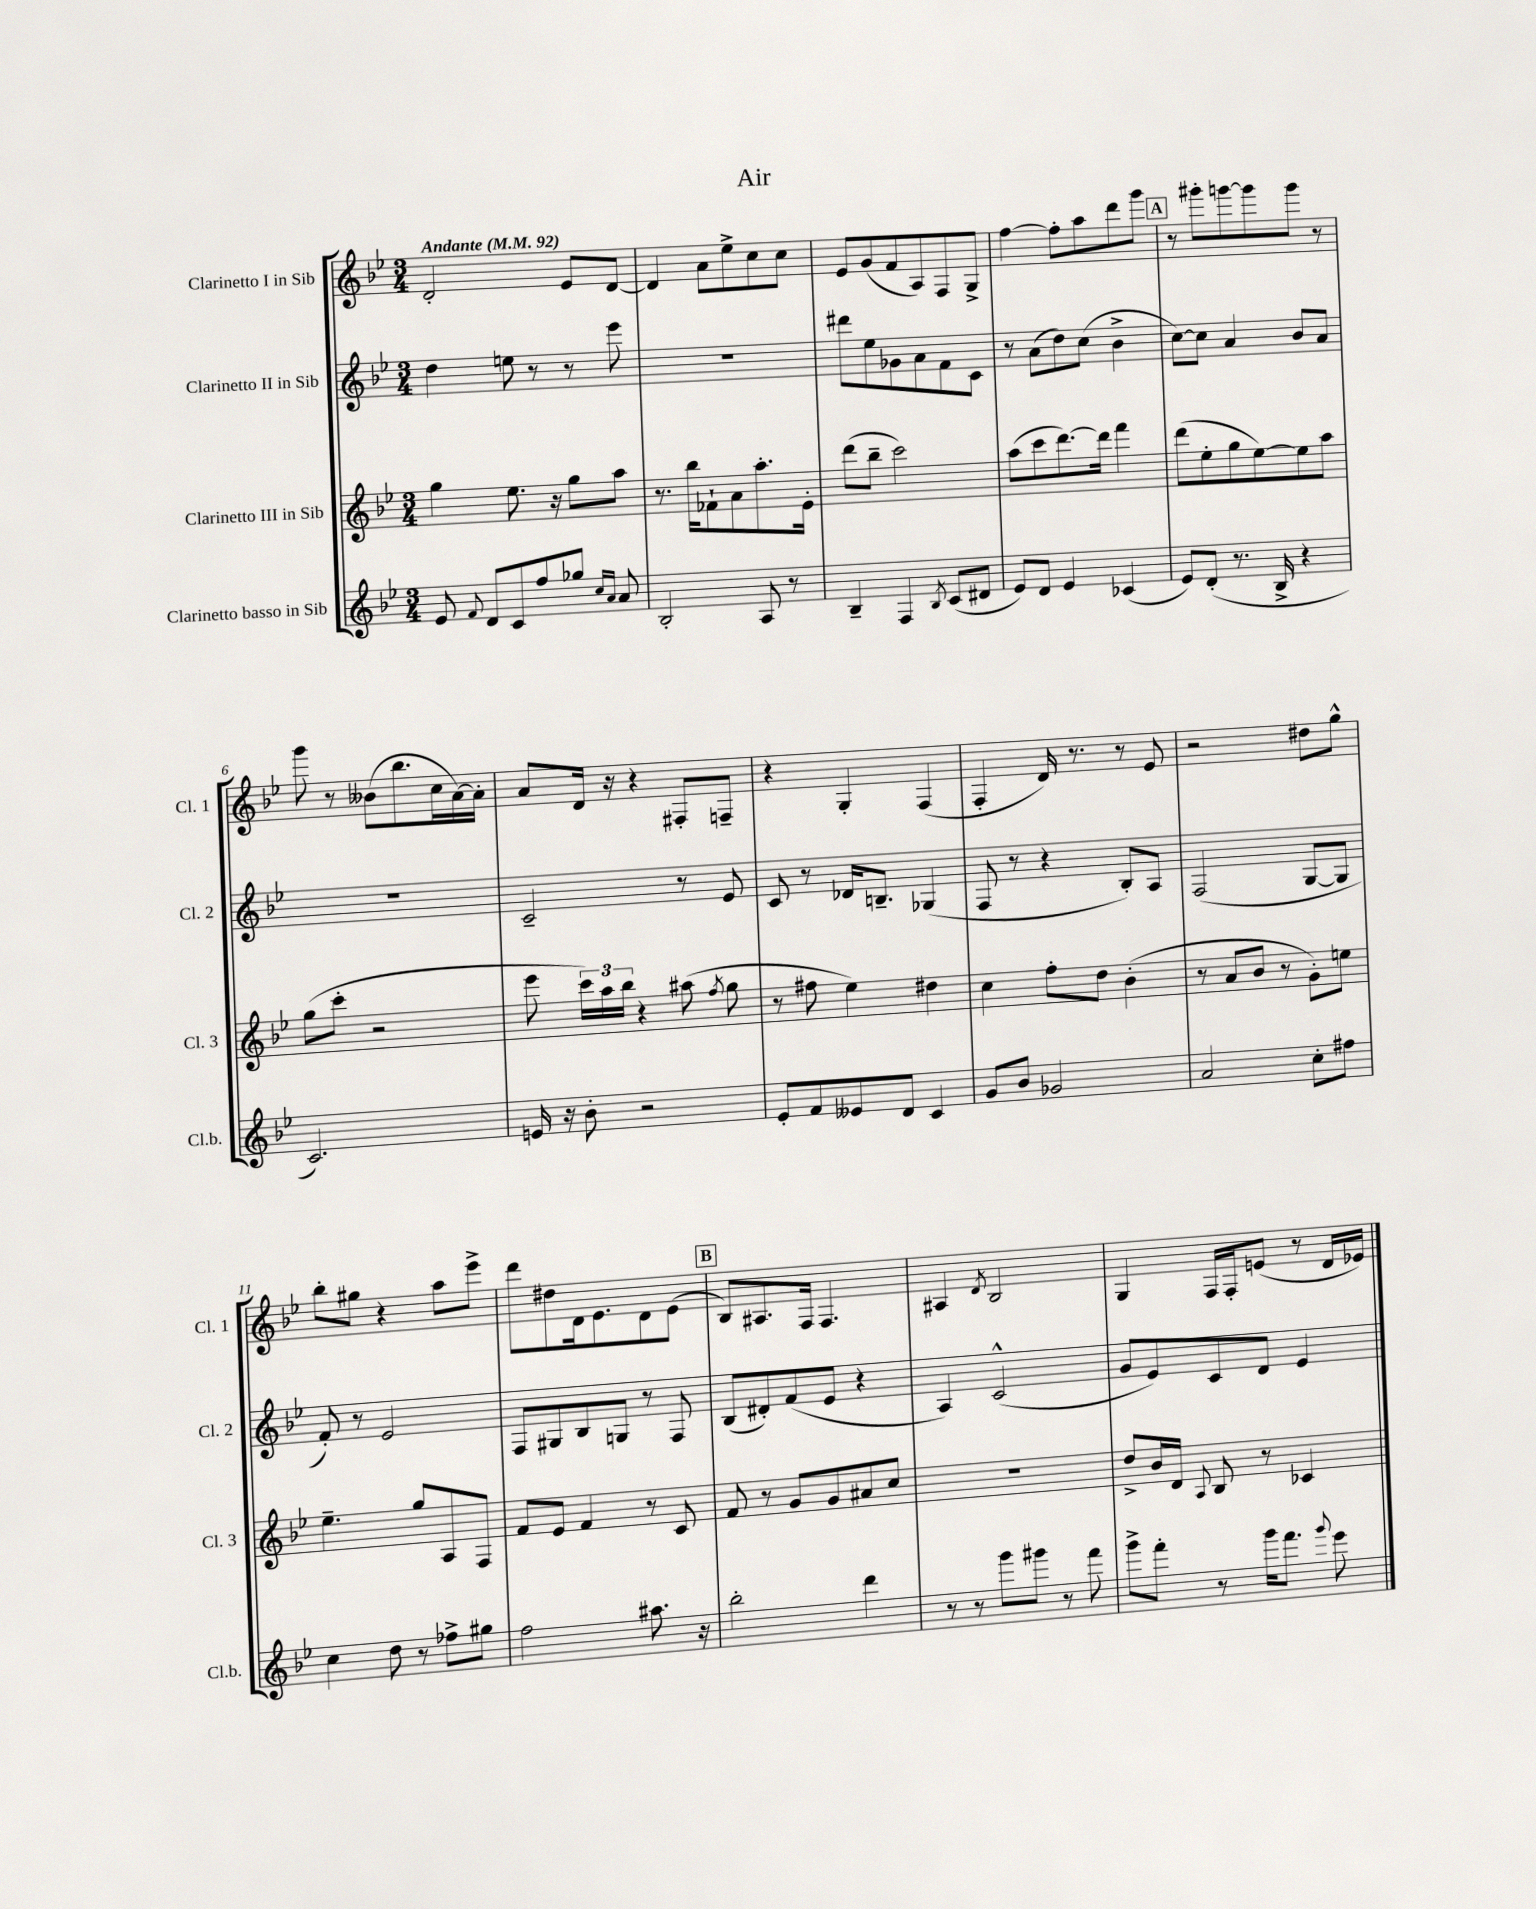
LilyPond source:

\header { title = "Air" }
<<
\new StaffGroup <<
\new Staff = "s0" \with { instrumentName = "Clarinetto I in Sib" shortInstrumentName = "Cl. 1" } {
    \clef treble \key bes \major \numericTimeSignature \time 3/4 \tempo "Andante" 4 = 92
    \autoBeamOff d'2-. ees'8[ d'8]~ |
    d'4 a'8[ ees''8-> c''8 c''8] |
    ees'8[ g'8( f'8 a8) f8 g8]-> |
    f''4~ f''8[-. a''8 d'''8 g'''8] |
    \mark \markup { \box "A" } r8 gis'''8[-. g'''8~ g'''8 g'''8] r8 |
    g'''8 r8 beses'8[( bes''8. c''16 a'16~) a'16]-. |
    a'8[ d'16] r16 r4 fis8[-. f8]-- |
    r4 g4-. f4( |
    f4-. d'16) r8. r8 ees'8 |
    r2 dis''8[ g''8]-^ |
    bes''8[-. gis''8] r4 a''8[ ees'''8]-> |
    d'''8[ dis''8 d'16 ees'8. d'8 ees'8]( |
    \mark \markup { \box "B" } bes8[) ais8. f16] f4. |
    ais4 \acciaccatura { d'8 } bes2 |
    g4 f16[ f16-. e'8]( r8 d'16[ ees'16]) \bar "|." |
}
\new Staff = "s1" \with { instrumentName = "Clarinetto II in Sib" shortInstrumentName = "Cl. 2" } {
    \clef treble \key bes \major \numericTimeSignature \time 3/4
    \autoBeamOff d''4 e''8 r8 r8 ees'''8 |
    R2. |
    dis'''8[ ees''8 ges'8 a'8 f'8 c'8] |
    r8 a'8[( d''8) c''8]( bes'4-> |
    \mark \markup { \box "A" } c''8[~) c''8] a'4 bes'8[ a'8] |
    R2. |
    c'2-- r8 ees'8 |
    c'8 r8 des'16[ b8.]-- ges4( |
    f8 r8 r4 bes8[-.) a8] |
    f2( g8[~ g8] |
    f'8-.) r8 ees'2 |
    f8[ gis8 bes8 g8] r8 f8 |
    \mark \markup { \box "B" } bes8[( dis'8-.) f'8( ees'8] r4 |
    a4) c'2-^( |
    g'8[ ees'8) c'8 d'8] ees'4 \bar "|." |
}
\new Staff = "s2" \with { instrumentName = "Clarinetto III in Sib" shortInstrumentName = "Cl. 3" } {
    \clef treble \key bes \major \numericTimeSignature \time 3/4
    \autoBeamOff g''4 ees''8. r16 g''8[ a''8] |
    r8. bes''16[ fes'8-! a'8 a''8.-. ees'16]-. |
    d'''8[( bes''8]-- c'''2) |
    a''8[( c'''8 d'''8.~) d'''16] f'''4 |
    \mark \markup { \box "A" } d'''8[( ees''8-. g''8 ees''8~) ees''8 a''8] |
    g''8[( c'''8]-. r2 |
    ees'''8 \tuplet 3/2 { c'''16[) a''16 bes''16] } r4 ais''8( \acciaccatura { f''8 } g''8 |
    r8 fis''8 ees''4) dis''4 |
    c''4 f''8[-. d''8] bes'4-.( |
    r8 a'8[ bes'8] r8 g'8[-.) e''8] |
    ees''4.-- g''8[ a8 f8] |
    f'8[ ees'8] f'4 r8 c'8 |
    \mark \markup { \box "B" } f'8 r8 g'8[ g'8 ais'8 c''8] |
    R2. |
    d''8[-> bes'16 d'16] \appoggiatura { a8 } bes8 r8 ces'4 \bar "|." |
}
\new Staff = "s3" \with { instrumentName = "Clarinetto basso in Sib" shortInstrumentName = "Cl.b." } {
    \clef treble \key bes \major \numericTimeSignature \time 3/4
    \autoBeamOff ees'8 \appoggiatura { f'8 } d'8[ c'8 f''8 ges''8] \grace { c''16[ a'16] } a'8 |
    bes2-. a8 r8 |
    bes4-- f4 \acciaccatura { bes8 } c'8[( dis'8] |
    ees'8[) d'8] ees'4 ces'4( |
    \mark \markup { \box "A" } ees'8[) d'8]-.( r8. bes16-> r4 |
    c'2.) |
    e'16 r16 bes'8-. r2 |
    ees'8[-. f'8 eeses'8 d'8] c'4 |
    g'8[ bes'8] ges'2 |
    a'2 c''8[-. fis''8] |
    c''4 d''8 r8 fes''8[-> gis''8] |
    f''2 ais''8. r16 |
    \mark \markup { \box "B" } bes''2-. d'''4 |
    r8 r8 g'''8[ gis'''8] r8 f'''8 |
    g'''8[-> f'''8]-. r8 g'''16[ f'''8.] \appoggiatura { g'''8 } ees'''8 \bar "|." |
}
>>
>>
